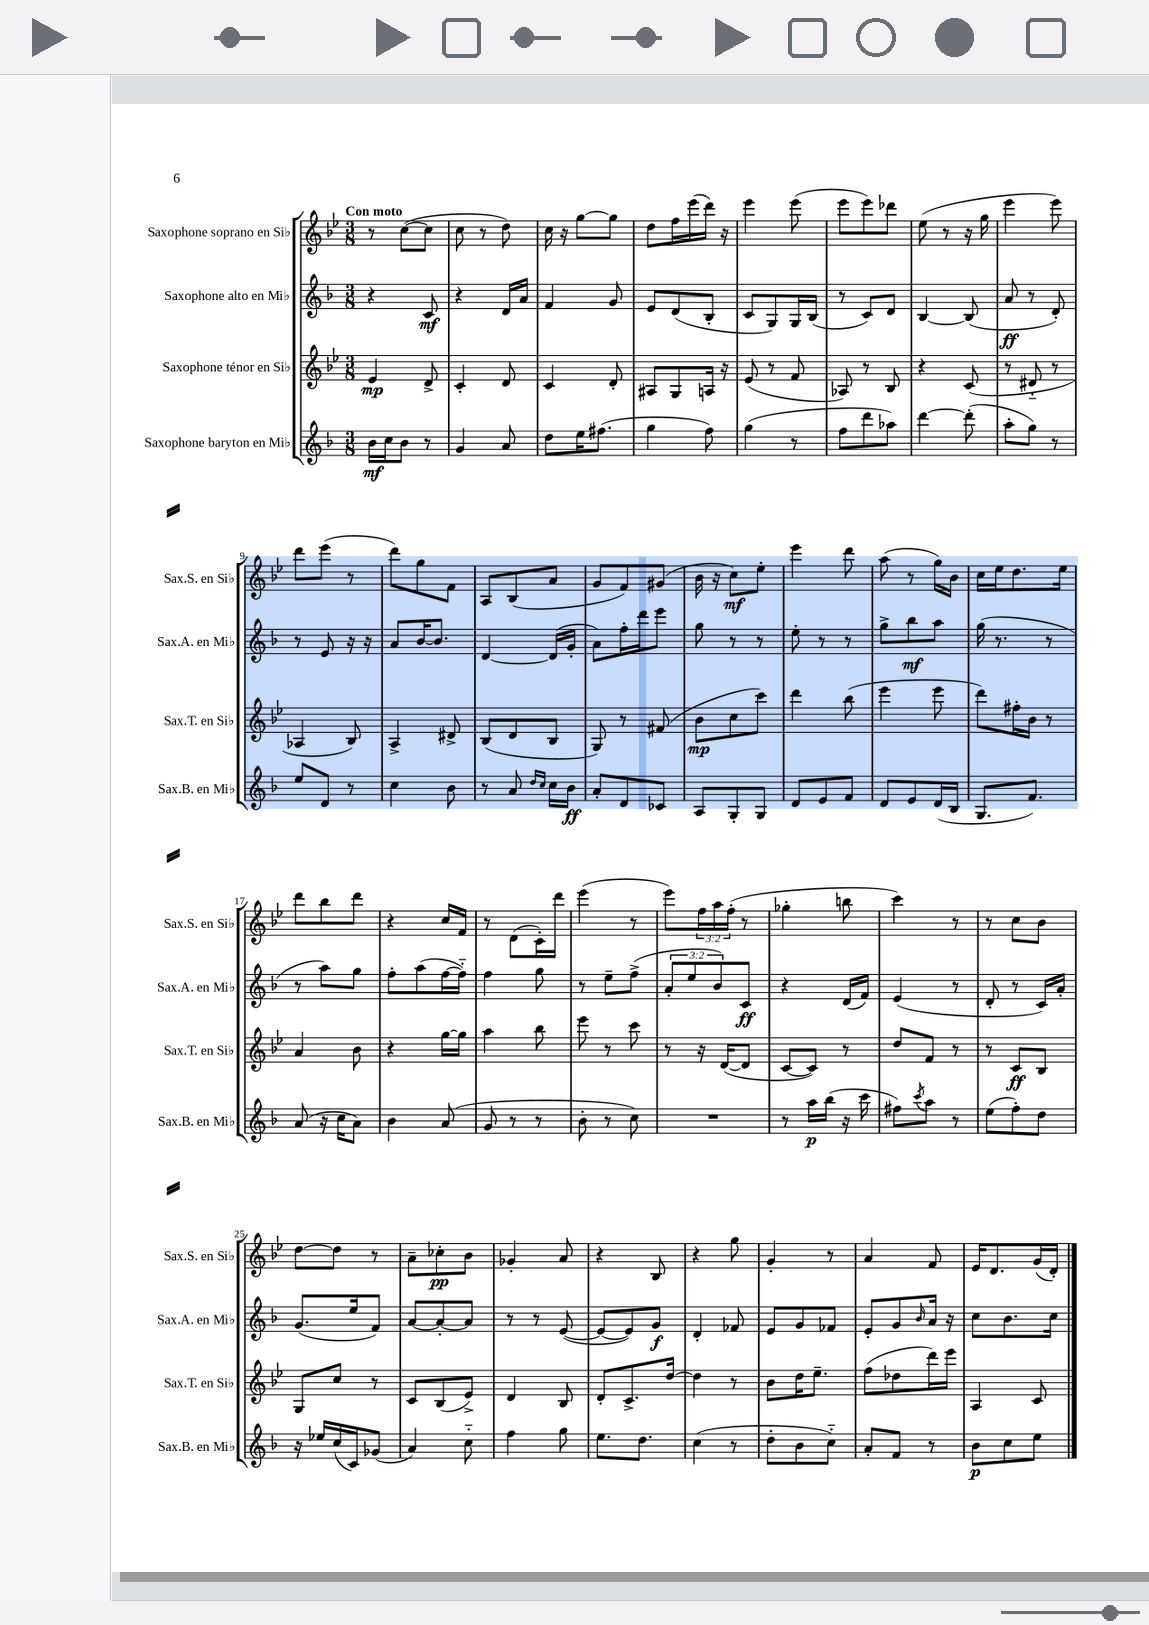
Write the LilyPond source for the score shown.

<<
\new StaffGroup <<
\new Staff = "s0" \with { instrumentName = "Saxophone soprano en Sib" shortInstrumentName = "Sax.S. en Sib" } {
    \clef treble \key bes \major \numericTimeSignature \time 3/8 \override Staff.TupletNumber.text = #tuplet-number::calc-fraction-text \tempo "Con moto"
    r8 c''8~( c''8 |
    c''8 r8 d''8) |
    c''16 r16 g''8~ g''8 |
    d''8 f''16 ees'''16( d'''16) r16 |
    ees'''4 ees'''8( |
    ees'''8 ees'''8) des'''8 |
    ees''8( r8 r16 g''16 |
    ees'''4 ees'''8) |
    d'''8 ees'''8( r8 |
    d'''8) g''8 f'8 |
    a8 bes8( a'8 |
    g'8 f'8) gis'8( |
    bes'16 r16 c''8\mf) ees''8-. |
    ees'''4 d'''8 |
    a''8( r8 g''16) bes'16 |
    c''16 ees''16 d''8. ees''16 |
    d'''8 bes''8 d'''8 |
    r4 c''16 f'16 |
    r8 d'8( c'16-.) d'''16 |
    ees'''4( r8 |
    ees'''8) \tuplet 3/2 { f''16 a''16 f''16-.( } r8 |
    ges''4-. b''8 |
    c'''4) r8 |
    r8 c''8 bes'8 |
    d''8~ d''8 r8 |
    a'8-- ces''8-.\pp bes'8 |
    ges'4-. a'8 |
    r4 bes8 |
    r4 g''8 |
    g'4-. r8 |
    a'4 f'8 |
    ees'16 d'8. g'16( d'16-.) \bar "|." |
}
\new Staff = "s1" \with { instrumentName = "Saxophone alto en Mib" shortInstrumentName = "Sax.A. en Mib" } {
    \clef treble \key f \major \numericTimeSignature \time 3/8 \override Staff.TupletNumber.text = #tuplet-number::calc-fraction-text
    r4 c'8\mf |
    r4 d'16 a'16 |
    f'4 g'8 |
    e'8 d'8( bes8-. |
    c'8 g8) g16 bes16( |
    r8 c'8) d'8 |
    bes4~ bes8( |
    a'8\ff r8 d'8-.) |
    r8 e'8 r16 r16 |
    a'8 bes'16~ bes'8. |
    d'4~ d'16( g'16-. |
    a'8) f''16-. d'''16 e'''8 |
    g''8 r8 r8 |
    e''8-. r8 r8 |
    g''8-> bes''8\mf a''8 |
    g''16( r8. r8 |
    r8 a''8) g''8 |
    f''8-. a''8( f''16~ f''16-_) |
    f''4 g''8 |
    r8 e''8-- f''8->( |
    \tuplet 3/2 { a'8-. e''8 bes'8) } c'8\ff |
    r4 d'16( f'16) |
    e'4( r8 |
    d'8-. r8 c'16) a'16-. |
    g'8.( e''16 f'8) |
    a'8~ a'8~-. a'8 |
    r8 r8 e'8~( |
    e'8~ e'8) g'8\f |
    d'4-. fes'8 |
    e'8 g'8 fes'8 |
    e'8-. g'8 \grace { bes'16 } a'16 r16 |
    c''8 bes'8. c''16 \bar "|." |
}
\new Staff = "s2" \with { instrumentName = "Saxophone ténor en Sib" shortInstrumentName = "Sax.T. en Sib" } {
    \clef treble \key bes \major \numericTimeSignature \time 3/8
    ees'4\mp d'8-> |
    c'4-. d'8 |
    c'4 d'8-. |
    ais8 g8 a16 r16 |
    ees'8( r8 f'8 |
    aes8) r8 bes8 |
    r4 c'8( |
    r8 dis'8-_ r8 |
    aes4 bes8) |
    a4-> dis'8-> |
    bes8( d'8 bes8 |
    g8) r8 fis'8( |
    bes'8\mp c''8 c'''8) |
    d'''4 bes''8( |
    ees'''4 ees'''8 |
    d'''8) fis''16-. bes'16 r8 |
    a'4 bes'8 |
    r4 g''16~ g''16 |
    a''4 bes''8 |
    ees'''8 r8 c'''8 |
    r8 r16 d'16~( d'8 |
    c'8~ c'8) r8 |
    d''8 f'8 r8 |
    r8 c'8\ff bes8 |
    g8 c''8 r8 |
    c'8 bes8( ees'8->) |
    d'4 bes8 |
    d'8-. c'8.-> d''16~ |
    d''4 r8 |
    bes'8 d''16 ees''8.-- |
    f''8( des''8 d'''16) ees'''16 |
    a4 c'8 \bar "|." |
}
\new Staff = "s3" \with { instrumentName = "Saxophone baryton en Mib" shortInstrumentName = "Sax.B. en Mib" } {
    \clef treble \key f \major \numericTimeSignature \time 3/8
    bes'16\mf c''16 bes'8 r8 |
    g'4 a'8 |
    d''8 e''16 fis''8.( |
    g''4 f''8) |
    g''4( r8 |
    f''8 d'''8 aes''8) |
    d'''4~ d'''8-.( |
    a''8-. g''8) r8 |
    e''8 d'8 r8 |
    c''4 bes'8 |
    r8 a'8 \grace { d''16 c''16 } c''16 bes'16\ff |
    a'8-. d'8 ces'8 |
    a8 g8-. g8 |
    d'8 e'8 f'8 |
    d'8 e'8 d'16( bes16 |
    g8. f'8.) |
    a'8( r16 c''16 a'8) |
    bes'4 a'8( |
    g'8 r8 r8 |
    bes'8-. r8 c''8) |
    R4. |
    r8 a''16\p bes''16( r16 c'''16 |
    fis''8) \acciaccatura { c'''8 } a''8 r8 |
    e''8( f''8-.) d''8 |
    r16 ees''16 c''16( c'16) ges'8( |
    a'4) c''8-_ |
    f''4 g''8 |
    e''8. d''8. |
    c''4( r8 |
    d''8-. bes'8 c''8-_) |
    a'8-. f'8 r8 |
    bes'8\p c''8 e''8 \bar "|." |
}
>>
>>
